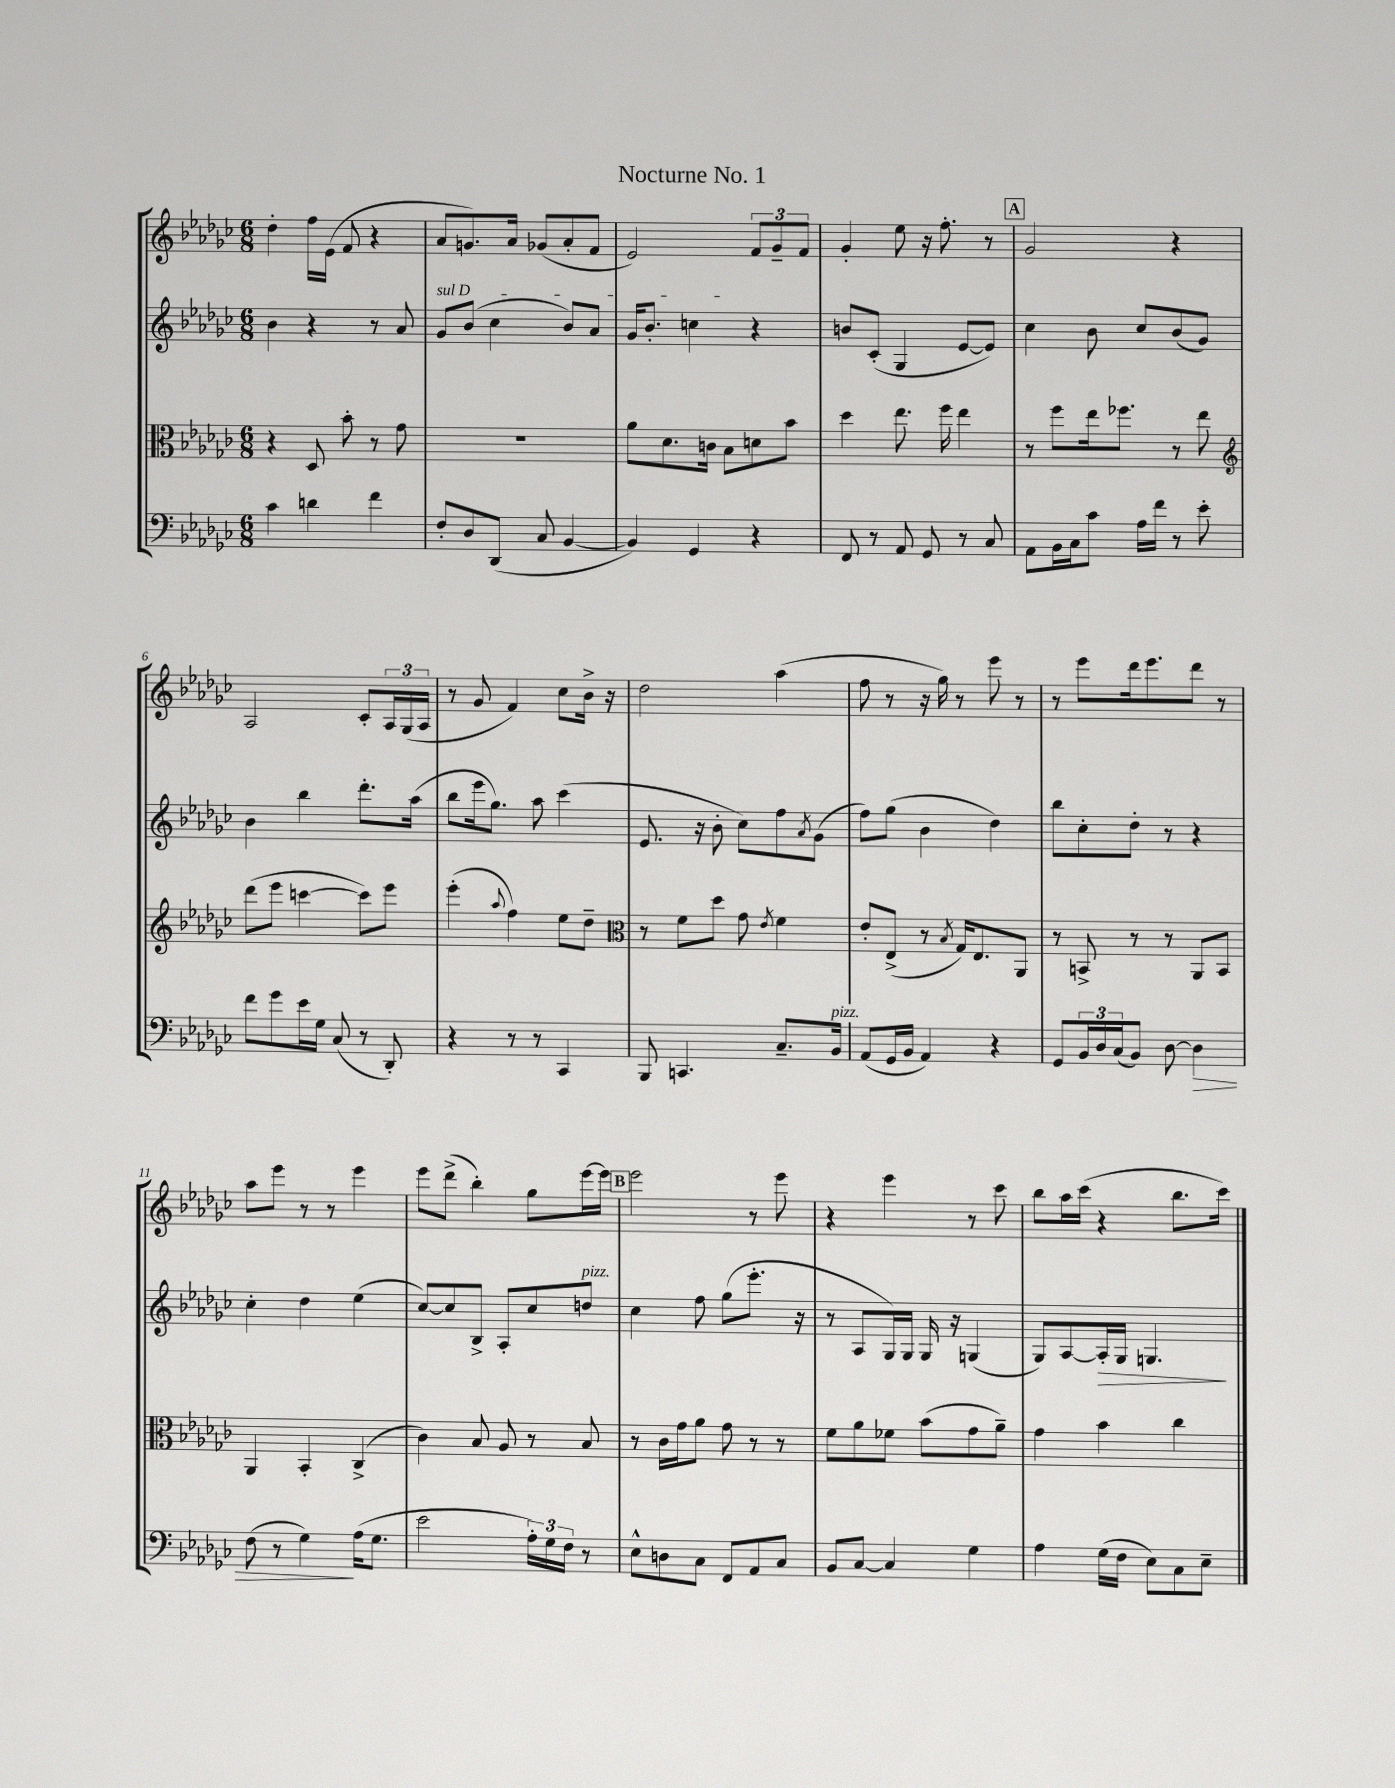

**kern	**dynam	**kern	**kern	**dynam	**kern
*part4	*part4	*part3	*part2	*part2	*part1
*staff4	*staff4	*staff3	*staff2	*staff2	*staff1
*clefF4	*	*clefC3	*clefG2	*	*clefG2
*k[b-e-a-d-g-c-]	*	*k[b-e-a-d-g-c-]	*k[b-e-a-d-g-c-]	*	*k[b-e-a-d-g-c-]
*M6/8	*	*M6/8	*M6/8	*	*M6/8
=1	=1	=1	=1	=1	=1
4c-\	.	4r	4b-\	.	4dd-'\
4dn\	.	8D-/	4r	.	16ff\LL
.	.	.	.	.	(16e-\JJ
.	.	8b-'\	.	.	8f/
4f\	.	8r	8r	.	4r
.	.	8g-\	8a-/	.	.
=2	=2	=2	=2	=2	=2
!	!	!	!LO:TX:a:i:t=sul D	!	!
8F'/L	.	2.r	8g-/L	.	8a-/L
8D-/	.	.	(8b-/J	.	8.gn/)
(8DD-/J	.	.	4cc-\	.	.
.	.	.	.	.	16a-/Jk
8C-/	.	.	.	.	(8g-X/L
[4BB-/	.	.	8b-/L)	.	8a-'/
.	.	.	8a-/J	.	8f/J
=3	=3	=3	=3	=3	=3
4BB-/])	.	8a-\L	16g-/KL	.	2e-/)
.	.	.	8.b-'/J	.	.
.	.	8.d-\	.	.	.
4GG-/	.	.	4ccn\	.	.
.	.	16cn\Jk	.	.	.
.	.	8B-\L	.	.	.
4r	.	8dn\	4r	.	12f/L
.	.	.	.	.	12g-~/
.	.	8b-\J	.	.	.
.	.	.	.	.	12f/J
=4	=4	=4	=4	=4	=4
8FF/	.	4dd-\	8bn/L	.	4g-'/
8r	.	.	(8c-'/J	.	.
8AA-/	.	8.ee-\	4G-/	.	8ee-\
8GG-/	.	.	.	.	16r
.	.	16ff\	.	.	8.ff'\
8r	.	4ee-\	[8e-/L	.	.
8C-/	.	.	8e-/J])	.	8r
!!LO:REH:place=s1:t=A
=5	=5	=5	=5	=5	=5
8AA-\L	.	8r	4cc-\	.	2g-/
16BB-\L	.	8ff\L	.	.	.
16C-\J	.	.	.	.	.
8c-\J	.	16ee-\k	8b-\	.	.
.	.	8.ff-X\J	.	.	.
16A-\LL	.	.	8cc-/L	.	.
16f\JJ	.	.	.	.	.
8r	.	8r	(8b-/	.	4r
8e-'\	.	8ee-\	8g-/J)	.	.
!!LO:LB:g=z
=6	=6	=6	=6	=6	=6
*	*	*clefG2	*	*	*
8f\L	.	(8ddd-\L	4b-\	.	2A-/
8g-\	.	8eee-\J	.	.	.
16e-\L	.	[4cccn\	4bb-\	.	.
16G-\JJ	.	.	.	.	.
(8C-/	.	.	.	.	.
8r	.	8ccc\L])	8.ddd-'\L	.	8c-'/L
8DD-'/)	.	8eee-\J	.	.	24A-/L
.	.	.	.	.	(24G-/
.	.	.	(16aa-\Jk	.	.
.	.	.	.	.	24A-/JJ
=7	=7	=7	=7	=7	=7
4r	.	(4eee-'\	8bb-\L	.	8r
.	.	.	16eee-\k	.	8g-/
.	.	.	8.gg-\J)	.	.
.	.	8qqaa-/	.	.	.
8r	.	4ff\)	.	.	4f/)
8r	.	.	8aa-\	.	.
4CC-/	.	8ee-\L	(4ccc-\	.	8cc-\L
.	.	8dd-~\J	.	.	16b-^\Jk
.	.	.	.	.	16r
=8	=8	=8	=8	=8	=8
*	*	*clefC3	*	*	*
8BBB-/	.	8r	8.e-/	.	2dd-\
4.CCn/	.	8f\L	.	.	.
.	.	.	16r	.	.
.	.	8dd-\J	8b-'\	.	.
.	.	8g-\	8cc-\L)	.	.
.	.	8qe-/	.	.	.
8.C-~/L	.	4f\	8ff\	.	(4aa-\
.	.	.	8qa-/	.	.
.	.	.	(8g-\J	.	.
!LO:TX:a:i:t=pizz.	!	!	!	!	!
16BB-/Jk	.	.	.	.	.
=9	=9	=9	=9	=9	=9
(8AA-/L	.	8e-'/L	8ff\L)	.	8ff\
16GG-/L	.	(8E-^/J	(8gg-\J	.	8r
16BB-/JJ	.	.	.	.	.
4AA-/)	.	8r	4b-\	.	16r
.	.	.	.	.	16gg-\)
.	.	8qB-/	.	.	.
.	.	16G-/KL)	.	.	8r
.	.	8.E-/	.	.	.
4r	.	.	4dd-\)	.	8eee-\
.	.	8AA-/J	.	.	8r
=10	=10	=10	=10	=10	=10
8GG-/L	.	8r	8bb-\L	.	8r
24BB-/L	.	8BBn^/	8cc-'\	.	8eee-\L
24D-/	.	.	.	.	.
(24C-/J	.	.	.	.	.
8BB-/J)	.	8r	8dd-'\J	.	16ddd-\k
.	.	.	.	.	8.eee-\
[8D-\	.	8r	8r	.	.
!	!LO:HP:b	!	!	!	!
4D-\]	>	8AA-/L	4r	.	8ddd-\J
.	.	8BB/J	.	.	8r
!!LO:LB:g=z
=11	=11	=11	=11	=11	=11
(8F\	.	4AA-/	4cc-'\	.	8aa-\L
8r	.	.	.	.	8eee-\J
4G-\)	.	4BB-'/	4dd-\	.	8r
.	.	.	.	.	8r
(16A-\KL	]	(4C-^/	(4ee-\	.	4eee-\
8.G-\J	.	.	.	.	.
=12	=12	=12	=12	=12	=12
2e-\	.	4c-\)	[8cc-/L)	.	8eee-\L
.	.	.	8cc-/]	.	(8ddd-^\J
.	.	8B-/	8B-^/J	.	4bb-'\)
.	.	8A-/	8A-'/L	.	.
24A-'\LL)	.	8r	8cc-/	.	8gg-\L
24G-\	.	.	.	.	.
24F\JJ	.	.	.	.	.
!	!	!	!LO:TX:a:i:t=pizz.	!	!
8r	.	8B-/	8ddn/J	.	[16eee-\L
.	.	.	.	.	16eee-\JJ]
!!LO:REH:place=s1:t=B
=13	=13	=13	=13	=13	=13
8E-^^\L	.	8r	4cc-\	.	2eee-\
8Dn\	.	16c-\LL	.	.	.
.	.	16g-\J	.	.	.
8C-\J	.	8a-\J	8ff\	.	.
8FF/L	.	8g-\	(8gg-\L	.	.
8AA-/	.	8r	8.eee-'\J	.	8r
8C-/J	.	8r	.	.	8eee-\
.	.	.	16r	.	.
=14	=14	=14	=14	=14	=14
8BB-/L	.	8f\L	8r	.	4r
[8C-/J	.	8a-\	8A-/L	.	.
4C-/]	.	8f-X\J	16G-/L)	.	4eee-\
.	.	.	16G-/JJ	.	.
.	.	(8b-\L	16G-/	.	.
.	.	.	16r	.	.
4G-\	.	8g-\	(4Gn/	.	8r
.	.	8a-~\J)	.	.	8ccc-\
=15	=15	=15	=15	=15	=15
4A-\	.	4g-\	8G-/L)	.	8bb-\L
.	.	.	[8A-/	.	16aa-\L
.	.	.	.	.	(16ccc-\JJ
!	!	!	!	!LO:HP:b	!
(16G-\LL	.	4b-\	16A-'/L]	>	4r
16F\JJ	.	.	16G-/JJ	.	.
8E-\L)	.	.	4.Gn/	.	.
8C-\	.	4cc-\	.	.	8.bb-\L
8E-~\J	.	.	.	.	.
.	.	.	.	.	16ccc-\Jk)
.	.	.	.	]	.
==	==	==	==	==	==
*-	*-	*-	*-	*-	*-
